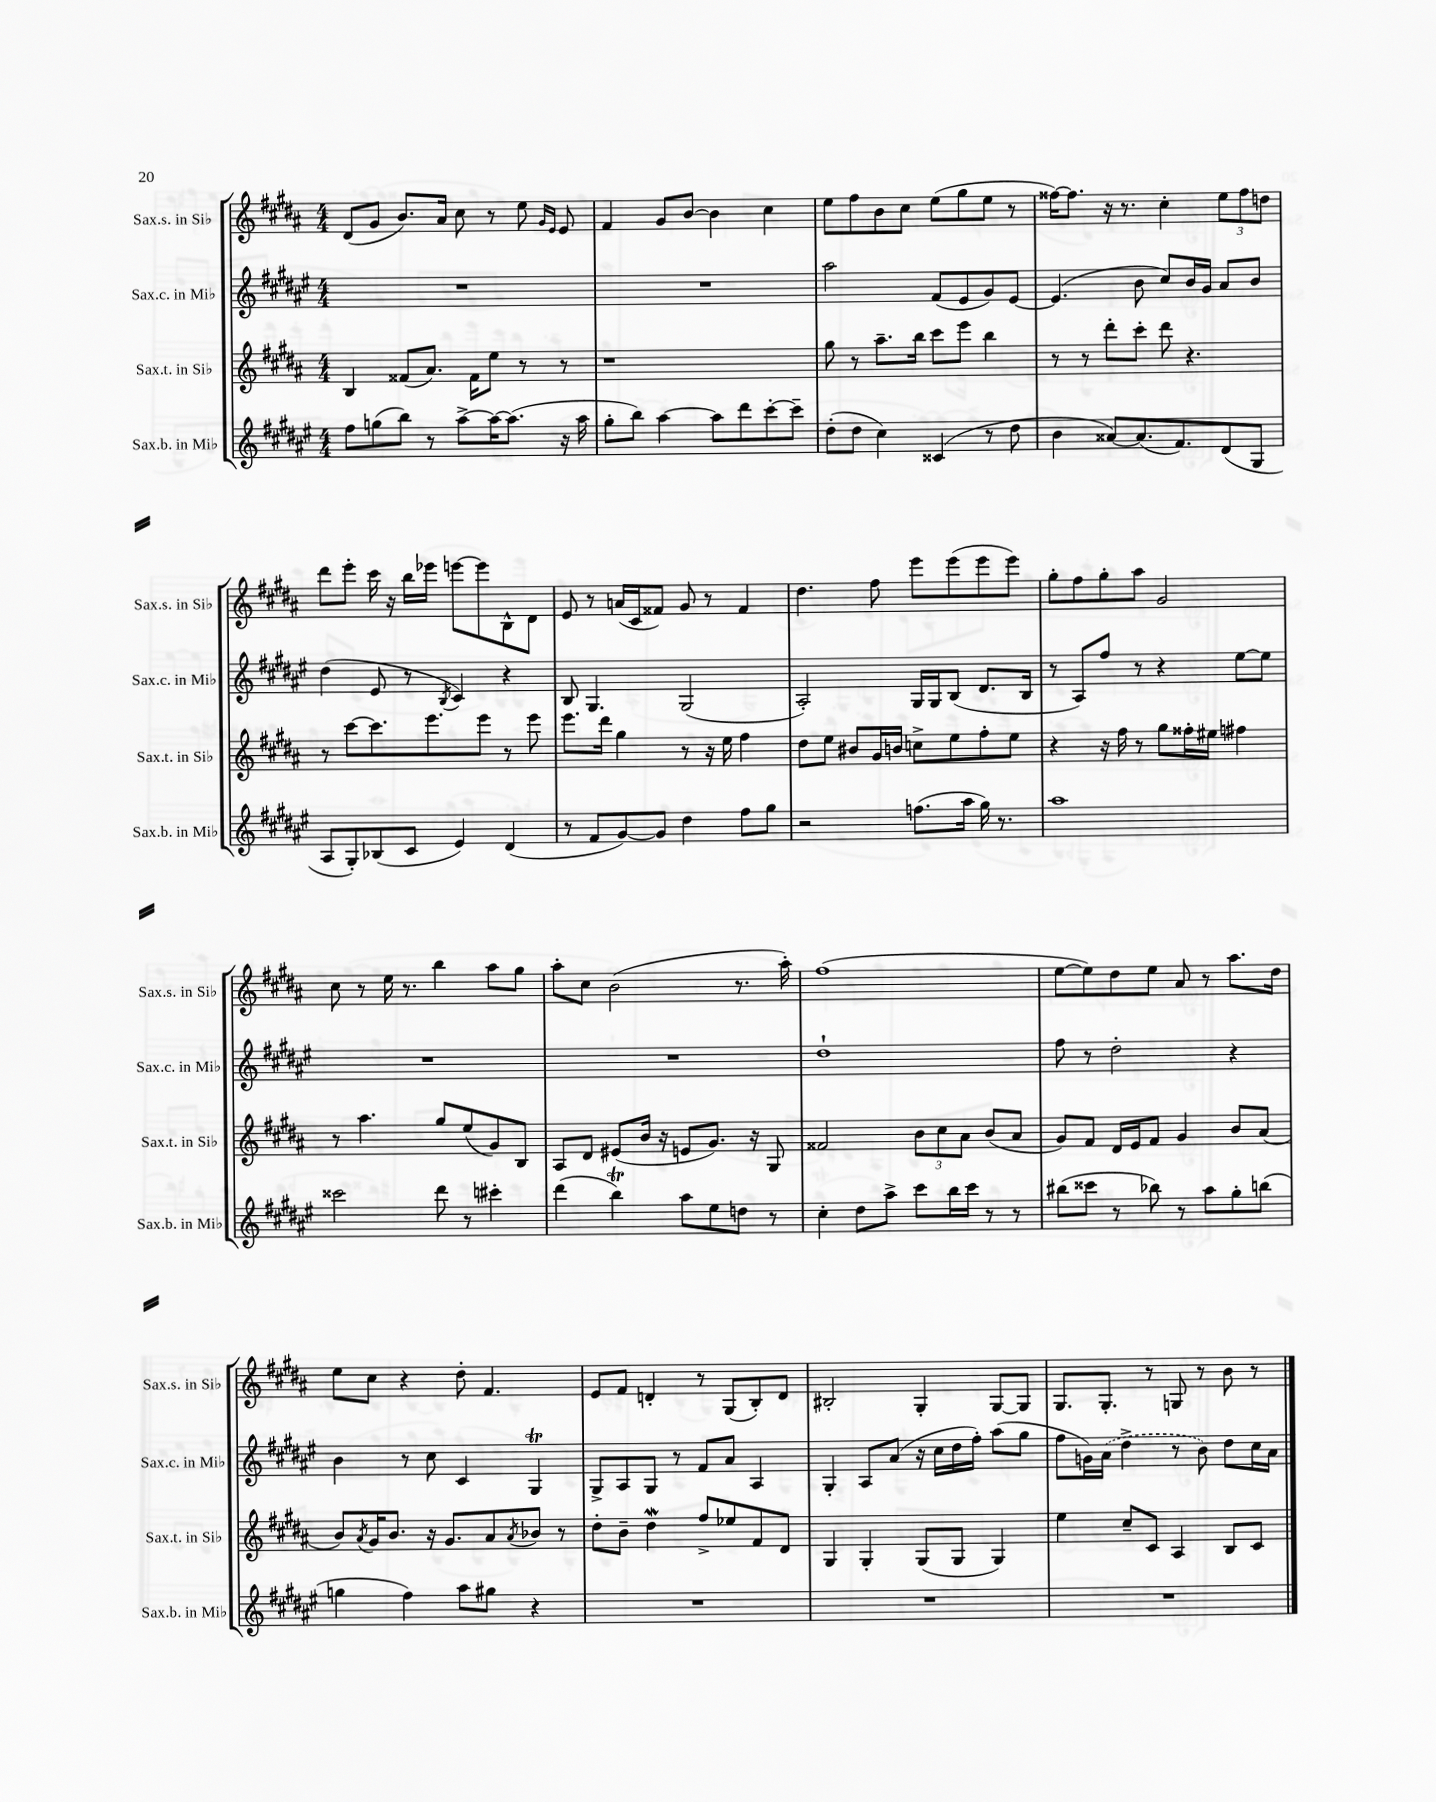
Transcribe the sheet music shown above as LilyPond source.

<<
\new StaffGroup <<
\new Staff = "s0" \with { instrumentName = "Sax.s. in Sib" shortInstrumentName = "Sax.s. in Sib" } {
    \clef treble \key b \major \numericTimeSignature \time 4/4
    dis'8( gis'8 b'8.) ais'16 cis''8 r8 e''8 \grace { gis'16 e'16 } e'8 |
    fis'4 gis'8 b'8~ b'4 cis''4 |
    e''8 fis''8 b'8 cis''8 e''8( gis''8 e''8 r8 |
    fisis''16~) fisis''8. r16 r8. cis''4-. \tuplet 3/2 { e''8 fisis''8 d''8 } |
    dis'''8 e'''8-. cis'''16 r16 b''16 ees'''16 e'''8~ e'''8 b8-^ dis'8 |
    e'8 r8 a'16( cis'16 fisis'8) gis'8 r8 fisis'4 |
    dis''4. fis''8 e'''8 e'''8( e'''8 e'''8) |
    gis''8-. fis''8 gis''8-. ais''8 gis'2 |
    cis''8 r8 e''16 r8. b''4 ais''8 gis''8 |
    ais''8-. cis''8 b'2( r8. ais''16-.) |
    fis''1( |
    e''8~ e''8) dis''8 e''8 ais'8 r8 ais''8. dis''16 |
    e''8 cis''8 r4 dis''8-. fis'4. |
    e'8 fis'8 d'4-. r8 gis8( b8-.) d'8 |
    bis2-. gis4-. gis8~ gis8 |
    gis8. gis8.-. r8 g8 r8 b'8 r8 \bar "|." |
}
\new Staff = "s1" \with { instrumentName = "Sax.c. in Mib" shortInstrumentName = "Sax.c. in Mib" } {
    \clef treble \key fis \major \numericTimeSignature \time 4/4
    R1 |
    R1 |
    ais''2 fis'8( eis'8 gis'8) eis'8~ |
    eis'4.( b'8 cis''8) b'16 gis'16 ais'8 b'8 |
    dis''4( eis'8 r8 \acciaccatura { b8 } cis'4) r4 |
    b8 gis4. gis2( |
    ais2-.) gis16 gis16 b8( dis'8. b16 |
    r8 ais8) fis''8 r8 r4 eis''8~ eis''8 |
    R1 |
    R1 |
    dis''1-! |
    fis''8 r8 dis''2-. r4 |
    b'4 r8 cis''8 cis'4 gis4\trill |
    gis8-> ais8 gis8 r8 fis'8 ais'8 ais4 |
    gis4-. ais8 ais'8( r16 cis''16 dis''16 fis''16-.) ais''8( gis''8 |
    fis''8 g'16) \once \slurDashed ais'16( dis''4-> r8 b'8) dis''8 cis''16 ais'16 \bar "|." |
}
\new Staff = "s2" \with { instrumentName = "Sax.t. in Sib" shortInstrumentName = "Sax.t. in Sib" } {
    \clef treble \key b \major \numericTimeSignature \time 4/4
    b4 fisis'8( ais'8.) fisis'16 e''8 r8 r8 |
    r1 |
    gis''8 r8 ais''8.-- b''16 cis'''8 e'''8 b''4 |
    r8 r8 dis'''8-. cis'''8-. dis'''8 r4. |
    r8 cis'''8~ cis'''8. e'''8. e'''8 r8 e'''8 |
    e'''8. dis'''16 gis''4 r8 r16 e''16 fis''4 |
    dis''8 e''8 bis'8 gis'16 b'16 c''8-> e''8 fis''8-. e''8 |
    r4 r16 fis''16 r8 gis''8 fisis''16-. eis''16 fis''4 |
    r8 ais''4. gis''8 e''8( gis'8) b8 |
    ais8 dis'8 eis'8( b'16 r16 e'8 gis'8.) r16 gis8 |
    fisis'2 \tuplet 3/2 { b'8 cis''8 ais'8 } b'8( ais'8 |
    gis'8) fis'8 dis'16 e'16 fis'8 gis'4 b'8 ais'8( |
    b'8) \acciaccatura { ais'8 } gis'16 b'8. r16 gis'8. ais'8 \acciaccatura { ais'8 } bes'8 r8 |
    dis''8-. b'8-- dis''4\mordent fis''8-> ees''8 fis'8 dis'8 |
    gis4 gis4-. gis8( gis8 gis4) |
    e''4 cis''8-- cis'8 ais4 b8 cis'8 \bar "|." |
}
\new Staff = "s3" \with { instrumentName = "Sax.b. in Mib" shortInstrumentName = "Sax.b. in Mib" } {
    \clef treble \key fis \major \numericTimeSignature \time 4/4
    fis''8 g''8( b''8) r8 ais''8~-> ais''16~ ais''8.( r16 ais''16 |
    gis''8-. b''8) ais''4~ ais''8 dis'''8 cis'''8~-. cis'''8-- |
    dis''8-.( dis''8 cis''4) cisis'4( r8 dis''8 |
    b'4 aisis'8~) aisis'8.( fis'8.) dis'8( gis8 |
    ais8 gis8-.) bes8( cis'8 eis'4) dis'4( |
    r8 fis'8 gis'8~) gis'8 dis''4 fis''8 gis''8 |
    r2 f''8.( ais''16 gis''16) r8. |
    ais''1 |
    cisis'''2 dis'''8 r8 cis'''4-. |
    dis'''4( b''4\trill) ais''8 eis''8 d''8 r8 |
    cis''4-. dis''8 ais''8-> cis'''8 b''16 cis'''16 r8 r8 |
    bis''8( cisis'''8 r8 bes''8) r8 ais''8 gis''8-. b''8( |
    g''4 fis''4) ais''8 gis''8 r4 |
    R1 |
    R1 |
    R1 \bar "|." |
}
>>
>>
\layout { \context { \Score \remove "Bar_number_engraver" } }
